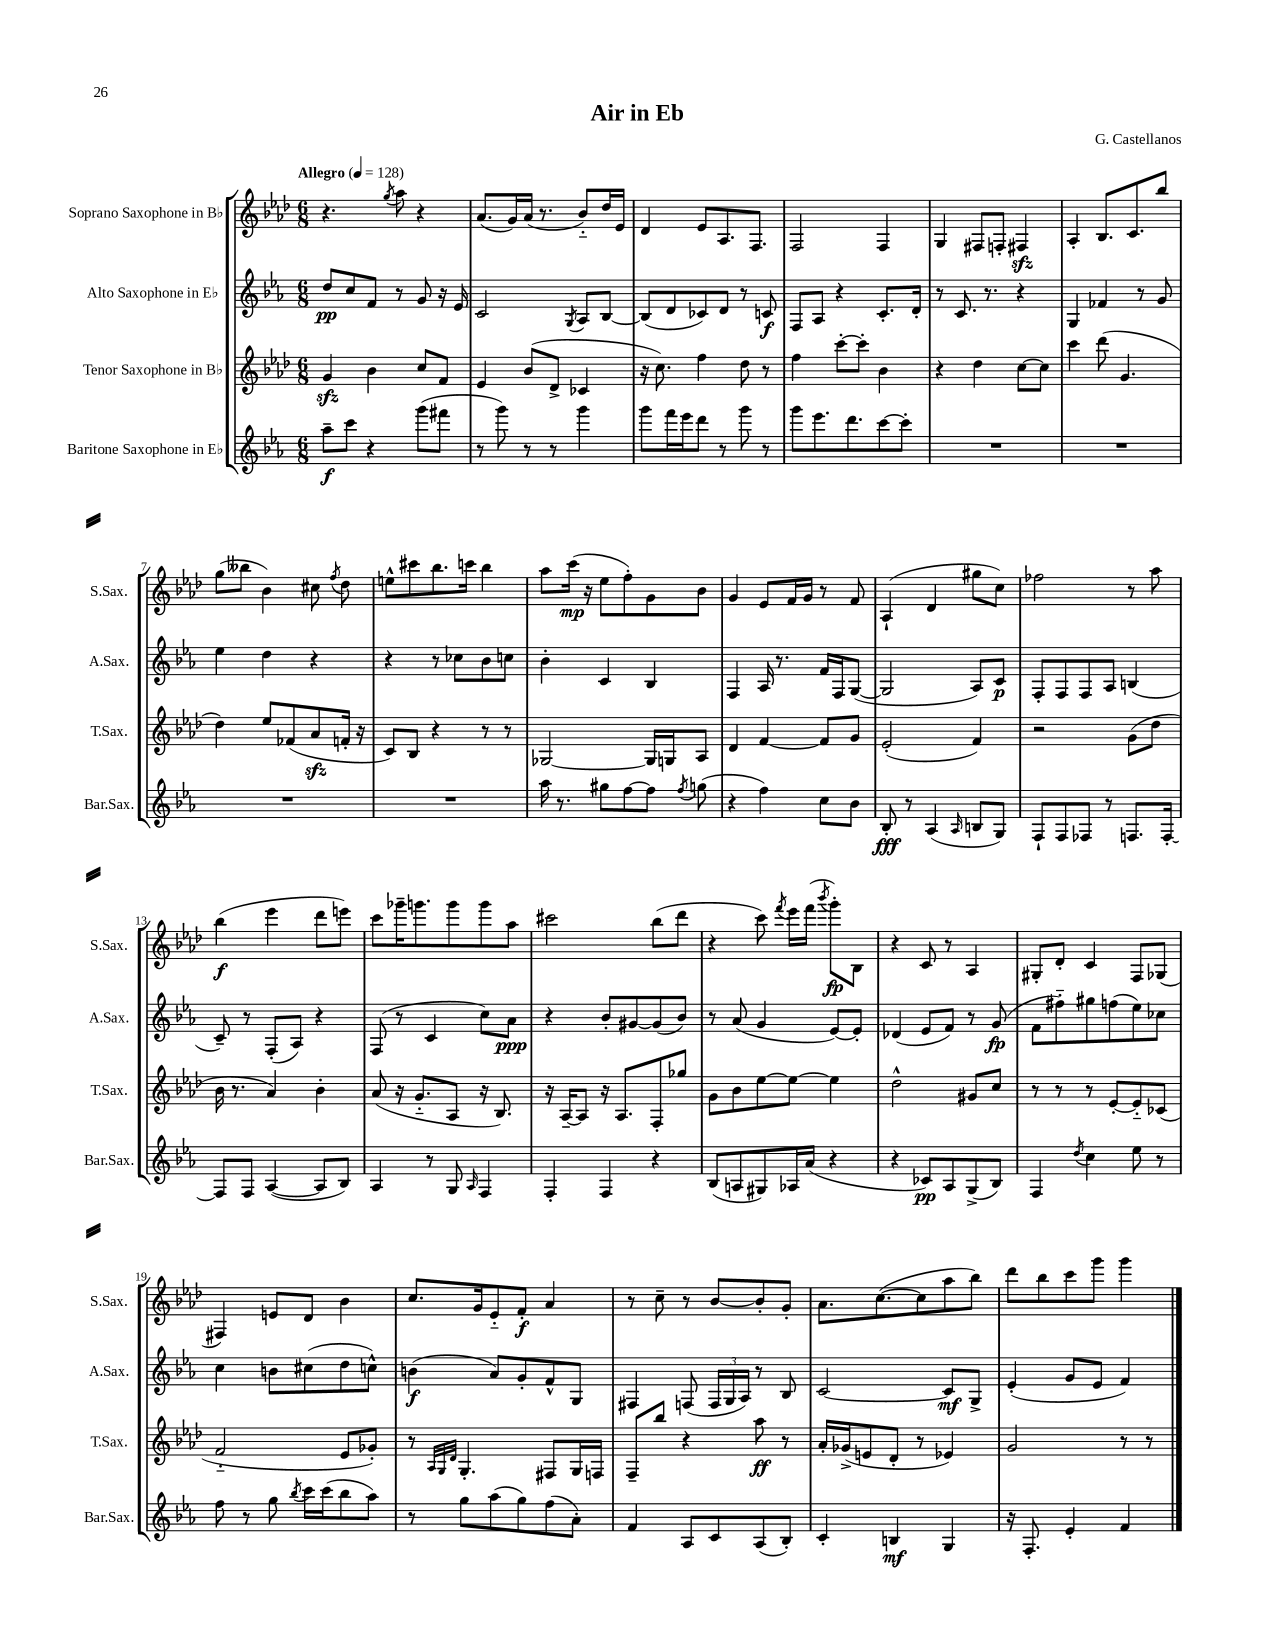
\header { title = "Air in Eb" composer = "G. Castellanos" }
<<
\new StaffGroup <<
\new Staff = "s0" \with { instrumentName = "Soprano Saxophone in Bb" shortInstrumentName = "S.Sax." } {
    \clef treble \key aes \major \numericTimeSignature \time 6/8 \tempo "Allegro" 4 = 128
    \autoBeamOff r4. \acciaccatura { g''8 } aes''8 r4 |
    aes'8.[( g'16) aes'16]( r8. bes'8[-_) des''16 ees'16] |
    des'4 ees'8[ aes8. f8.] |
    f2 f4 |
    g4 fis8[ f8]-. fis4\sfz |
    aes4-. bes8.[ c'8. bes''8] |
    g''8[( beses''8] bes'4) cis''8 \acciaccatura { f''8 } des''8 |
    e''8[-^ cis'''8 bes''8. c'''16] bes''4 |
    aes''8[ c'''16]\mp( r16 ees''8[ f''8-.) g'8 bes'8] |
    g'4 ees'8[ f'16 g'16] r8 f'8 |
    aes4-!( des'4 gis''8[ c''8]) |
    fes''2 r8 aes''8 |
    bes''4\f( ees'''4 des'''8[ e'''8]) |
    c'''8[ ges'''16-- g'''8. g'''8 g'''8 aes''8] |
    cis'''2 bes''8[( des'''8] |
    r4 c'''8) \acciaccatura { f'''8 } ees'''16[ f'''16]( \acciaccatura { bes'''8 } g'''8[-.\fp) bes8] |
    r4 c'8 r8 aes4 |
    gis8[-. des'8]-. c'4 f8[ ges8]( |
    fis4) e'8[ des'8] bes'4 |
    c''8.[ g'16 ees'8-_ f'8]-.\f aes'4 |
    r8 c''8-- r8 bes'8[~ bes'8-. g'8]-. |
    aes'8.[ c''8.~( c''8 aes''8 bes''8]) |
    des'''8[ bes''8 c'''8 g'''8] g'''4 \bar "|." |
}
\new Staff = "s1" \with { instrumentName = "Alto Saxophone in Eb" shortInstrumentName = "A.Sax." } {
    \clef treble \key ees \major \numericTimeSignature \time 6/8
    \autoBeamOff d''8[\pp c''8 f'8] r8 g'8 r16 ees'16 |
    c'2 \acciaccatura { g8 } aes8[ bes8]~ |
    bes8[( d'8 ces'8) d'8] r8 c'8\f |
    f8[ aes8] r4 c'8.[-. d'16]-. |
    r8 c'8. r8. r4 |
    g4 fes'4 r8 g'8 |
    ees''4 d''4 r4 |
    r4 r8 ces''8[ bes'8 c''8] |
    bes'4-. c'4 bes4 |
    f4 aes16 r8. f'16[ f16 g8]~( |
    g2 aes8[) c'8]\p |
    f8[-. f8 f8 aes8] b4( |
    c'8--) r8 f8[-.( aes8]) r4 |
    f8( r8 c'4 c''8[) aes'8]\ppp |
    r4 bes'8[-. gis'8~ gis'8( bes'8]) |
    r8 aes'8( g'4 ees'8[~) ees'8]-. |
    des'4( ees'8[ f'8]) r8 g'8\fp( |
    f'8[ fis''8-_) gis''8 f''8( ees''8) ces''8] |
    c''4 b'8[ cis''8( d''8 c''8]-^) |
    b'4\f( aes'8[) g'8-. f'8-^ g8] |
    fis4 f8( \tuplet 3/2 { f16[ g16 aes16]) } r8 bes8 |
    c'2~ c'8[\mf g8]-> |
    ees'4-.( g'8[ ees'8] f'4) \bar "|." |
}
\new Staff = "s2" \with { instrumentName = "Tenor Saxophone in Bb" shortInstrumentName = "T.Sax." } {
    \clef treble \key aes \major \numericTimeSignature \time 6/8
    \autoBeamOff g'4\sfz bes'4 c''8[ f'8] |
    ees'4 bes'8[( des'8]-> ces'4 |
    r16 c''8.) f''4 des''8 r8 |
    f''4 c'''8[~-. c'''8]-. bes'4 |
    r4 des''4 c''8[~ c''8] |
    c'''4 des'''8( g'4. |
    des''4) ees''8[ fes'8( aes'8\sfz f'16]-. r16 |
    c'8[) bes8] r4 r8 r8 |
    ges2~ ges16[ g16 aes8] |
    des'4 f'4~ f'8[ g'8] |
    ees'2-.( f'4) |
    r2 g'8[( des''8] |
    bes'16 r8. aes'4) bes'4-. |
    aes'8( r16 g'8.[-_ aes8] r16 bes8.) |
    r16 aes16[~-- aes8] r16 aes8.[ f8-. ges''8] |
    g'8[ bes'8 ees''8~ ees''8]~ ees''4 |
    des''2-^ gis'8[ c''8] |
    r8 r8 r8 ees'8[~-. ees'8-_ ces'8]( |
    f'2-_ ees'8[ ges'8]-.) |
    r8 \grace { aes32[ g32 des'32] } g4.-. fis8[ g16 f16] |
    f8[-- bes''8] r4 aes''8\ff r8 |
    aes'16[-. ges'16->( e'8 des'8]-. r8 ees'4) |
    g'2 r8 r8 \bar "|." |
}
\new Staff = "s3" \with { instrumentName = "Baritone Saxophone in Eb" shortInstrumentName = "Bar.Sax." } {
    \clef treble \key ees \major \numericTimeSignature \time 6/8
    \autoBeamOff aes''8[--\f c'''8] r4 g'''8[( fis'''8] |
    r8 g'''8) r8 r8 g'''4 |
    g'''8[ f'''16 ees'''16 d'''8] r8 g'''8 r8 |
    g'''8[ ees'''8. d'''8. c'''8~ c'''8]-. |
    R2. |
    R2. |
    R2. |
    R2. |
    aes''16 r8. gis''8[ f''8~ f''8] \acciaccatura { f''8 } g''8( |
    r4 f''4) c''8[ bes'8] |
    bes8-.\fff r8 aes4( \grace { aes16 } b8[ g8]) |
    f8[-! f8 fes8] r8 f8.[ f16]~-. |
    f8[ f8] aes4~( aes8[ bes8]) |
    aes4 r8 g8 \grace { aes16 } f4 |
    f4-. f4 r4 |
    bes8[( a8 gis8) aes16 aes'16]( r4 |
    r4 ces'8[\pp) aes8 g8->( bes8]) |
    f4 \acciaccatura { d''8 } c''4 ees''8 r8 |
    f''8 r8 g''8 \acciaccatura { bes''8 } c'''16[ c'''16( bes''8 aes''8]) |
    r8 g''8[ aes''8( g''8) f''8( aes'8]-.) |
    f'4 aes8[ c'8 aes8( bes8]-.) |
    c'4-. b4\mf g4 |
    r16 f8.-. ees'4-. f'4 \bar "|." |
}
>>
>>
